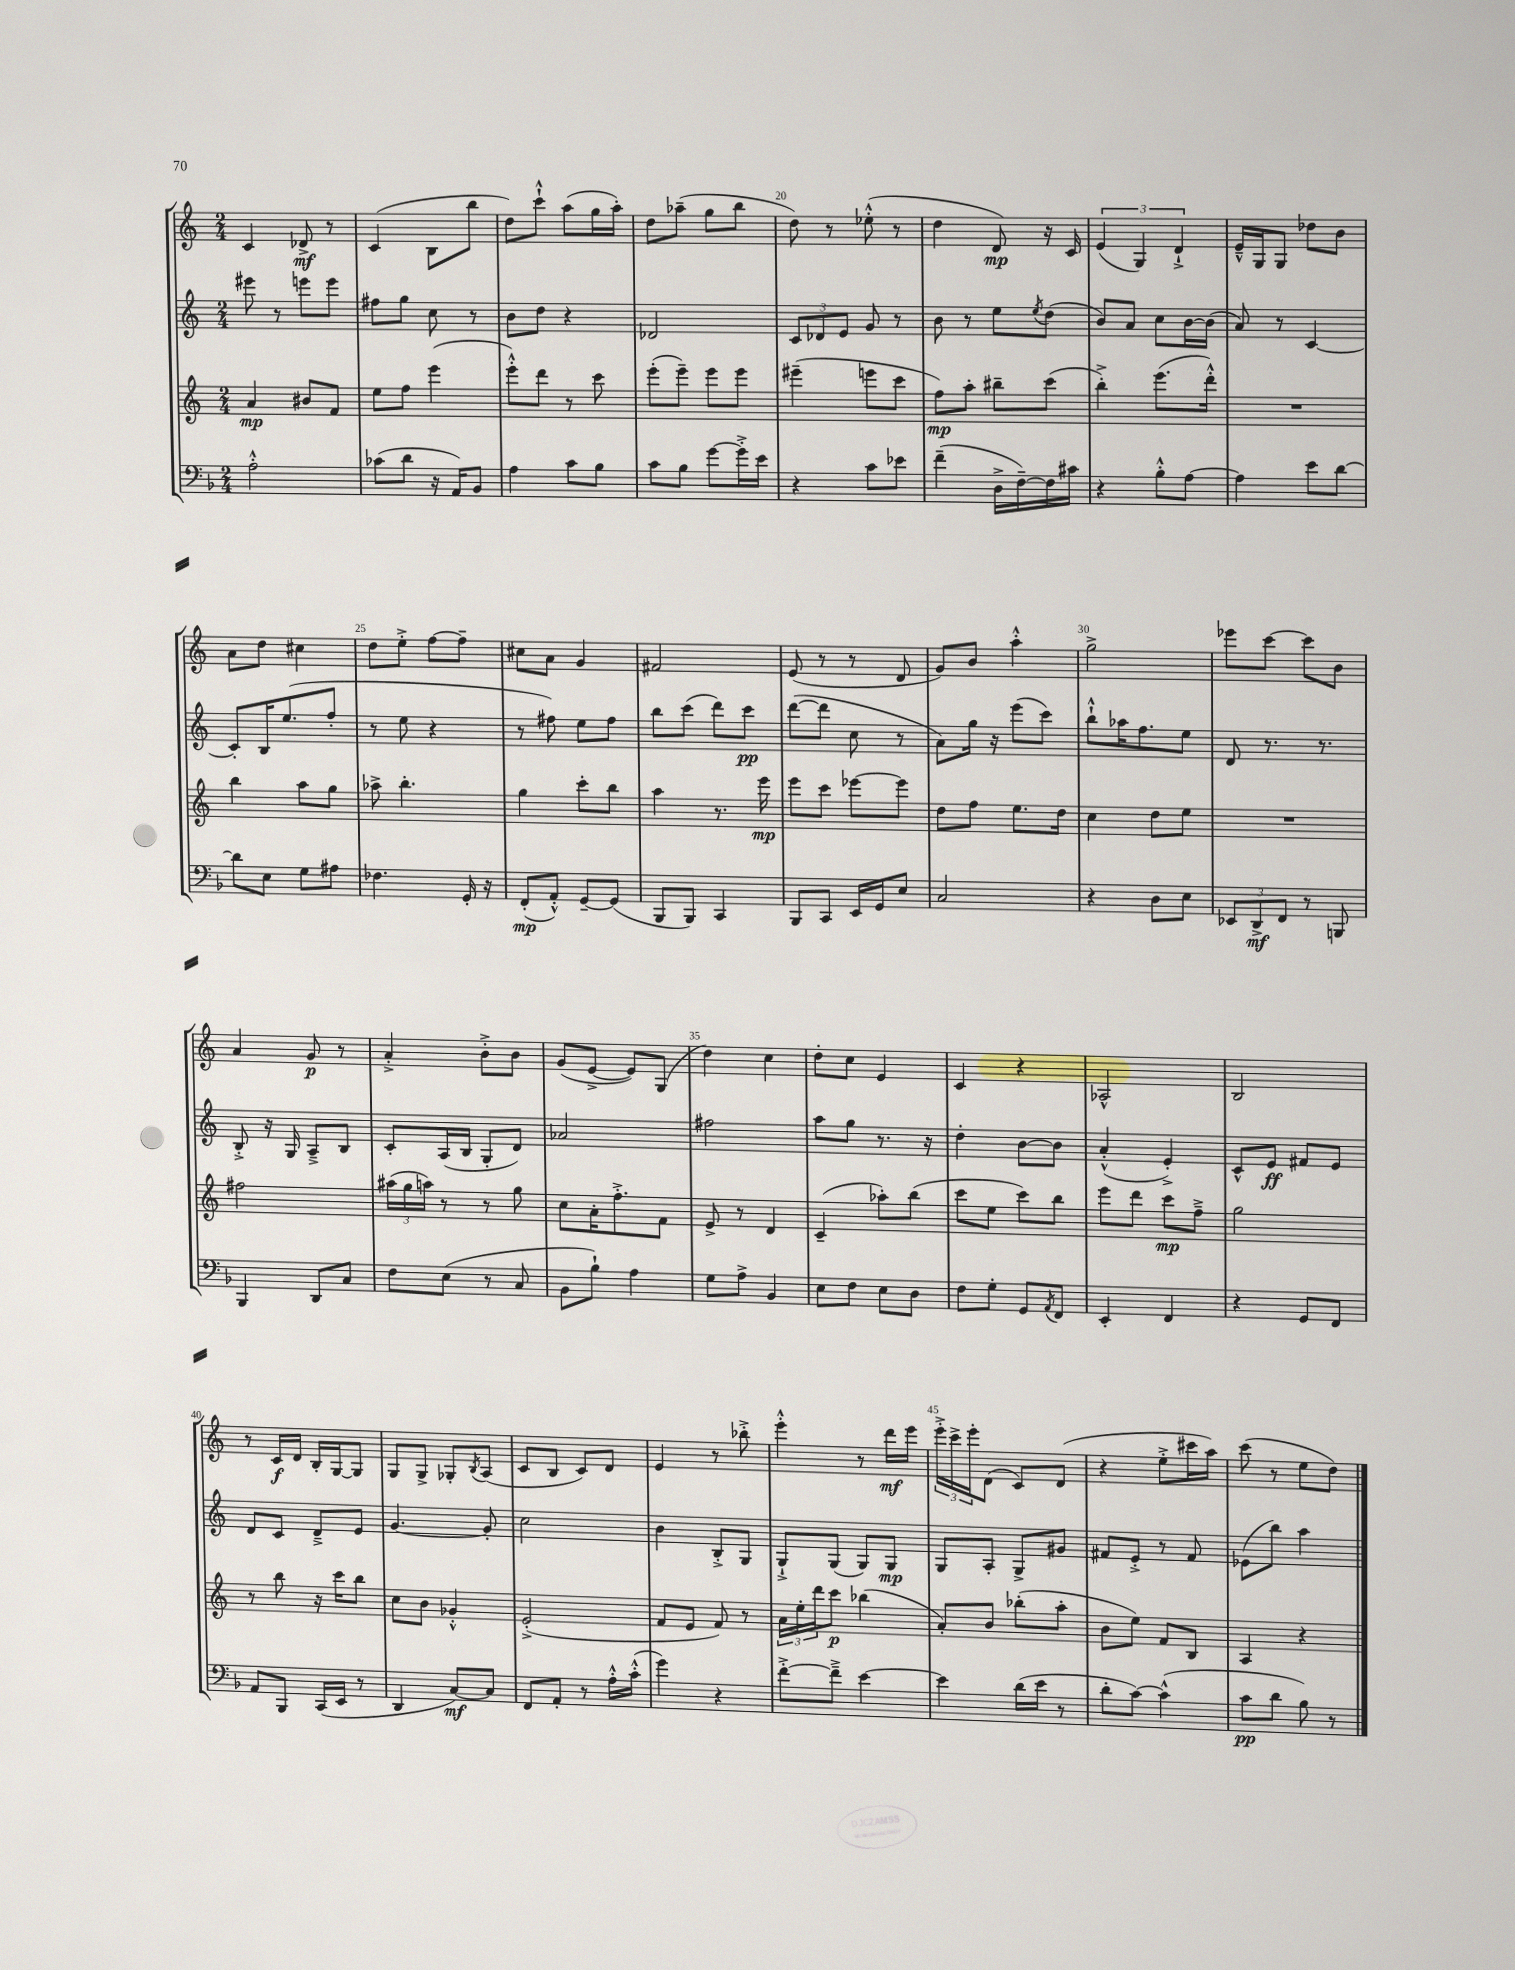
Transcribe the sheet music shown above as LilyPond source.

<<
\new StaffGroup <<
\new Staff = "s0" {
    \clef treble \key c \major \numericTimeSignature \time 2/4
    c'4 des'8->\mf r8 |
    c'4( b8 b''8 |
    d''8) c'''8-!-^ a''8( g''16 a''16-.) |
    d''8 aes''8--( g''8 b''8 |
    d''8) r8 ees''8-.-^( r8 |
    d''4 d'8\mp) r16 c'16 |
    \tuplet 3/2 { e'4( g4) d'4-!-> } |
    e'16---^ g16 g8 des''8 b'8 |
    a'8 d''8 cis''4 |
    d''8 e''8-.-> f''8~ f''8-- |
    cis''8 a'8 g'4 |
    fis'2 |
    e'8( r8 r8 d'8 |
    g'8) b'8 a''4-.-^ |
    g''2-> |
    ees'''8 c'''8~ c'''8 b'8 |
    a'4 g'8\p r8 |
    a'4-.-> b'8-.-> b'8 |
    g'8( e'8~-> e'8) g8( |
    d''4) c''4 |
    d''8-. c''8 e'4 |
    c'4 r4 |
    aes2-^ |
    b2 |
    r8 c'16\f d'16 b16-. g16~ g8 |
    g8 g8-> ges8-. \acciaccatura { b8 } a8( |
    c'8 b8 c'8) d'8 |
    e'4 r8 bes''8-.-> |
    e'''4-.-^ r8 d'''16\mf e'''16 |
    \tuplet 3/2 { e'''16-.-> c'''16-> e'''16-. } d'8( c'8) d'8( |
    r4 e''8-.-> cis'''16 a''16) |
    c'''8( r8 e''8 d''8) \bar "|." |
}
\new Staff = "s1" {
    \clef treble \key c \major \numericTimeSignature \time 2/4
    eis'''8 r8 e'''8 e'''8 |
    fis''8 g''8 c''8 r8 |
    b'8 d''8 r4 |
    des'2 |
    \tuplet 3/2 { c'8 des'8 e'8 } g'8 r8 |
    b'8 r8 e''8 \acciaccatura { e''8 } d''8( |
    b'8) a'8 c''8 b'16~ b'16( |
    a'8) r8 c'4~ |
    c'8-. b16 e''8.( f''8-. |
    r8 e''8 r4 |
    r8 fis''8) e''8 fis''8 |
    b''8 c'''8( d'''8) c'''8\pp |
    d'''8~( d'''8 c''8 r8 |
    a'8) g''16 r16 e'''8( c'''8) |
    b''8-!-^ aes''16 f''8. e''8 |
    d'8 r8. r8. |
    b8-.-> r16 g16 a8---> b8 |
    c'8-. a16( b16 g8-. d'8) |
    aes'2 |
    fis''2 |
    a''8 g''8 r8. r16 |
    d''4-. b'8~ b'8 |
    a'4-.-^( e'4-.->) |
    c'8-^ e'8\ff fis'8 e'8 |
    d'8 c'8 d'8---> e'8 |
    g'4.~ g'8-. |
    c''2 |
    b'4 b8-.-> g8 |
    g8-!-> g8( g8) g8\mp |
    g8 a8-. g8-> gis'8 |
    fis'8 e'8-.-> r8 fis'8 |
    ees'8( b''8) a''4 \bar "|." |
}
\new Staff = "s2" {
    \clef treble \key c \major \numericTimeSignature \time 2/4
    a'4\mp bis'8 f'8 |
    e''8 f''8 e'''4( |
    e'''8-.-^) d'''8 r8 c'''8 |
    e'''8-.( e'''8--) e'''8 e'''8 |
    eis'''4--( e'''8 c'''8 |
    f''8\mp) a''8-. bis''8-- c'''8( |
    b''4-.->) e'''8.( d'''16-.-^) |
    R2 |
    b''4 a''8 g''8 |
    aes''8-> b''4.-. |
    g''4 c'''8-. b''8 |
    a''4 r8. e'''16\mp |
    e'''8 c'''8 ees'''8~ ees'''8 |
    d''8 f''8 e''8. d''16 |
    c''4 d''8 e''8 |
    R2 |
    fis''2 |
    \tuplet 3/2 { ais''16( g''16 a''16) } r8 r8 g''8 |
    c''8 a'16-. f''8.-.-> f'8 |
    e'8-> r8 d'4 |
    c'4--( aes''8-.) b''8( |
    c'''8 e''8 c'''8) b''8 |
    e'''8 d'''8 c'''8\mp f''8---> |
    g''2 |
    r8 b''8 r16 c'''16 b''8 |
    c''8 b'8 ges'4-.-^ |
    e'2-.->( |
    f'8 e'8 f'8) r8 |
    \tuplet 3/2 { a'16 e''16-. d'''16 } c'''8\p bes''4( |
    a'8-.) b'8 bes''8-.( a''8-. |
    b'8 e''8) f'8 b8 |
    a4 r4 \bar "|." |
}
\new Staff = "s3" {
    \clef bass \key f \major \numericTimeSignature \time 2/4
    a2-.-^ |
    ces'8( d'8 r16 a,16) bes,8 |
    a4 c'8 bes8 |
    c'8 bes8 g'8~ g'16-.-> e'16 |
    r4 c'8 ees'8 |
    f'4--( d16-> f16~--) f16 cis'16 |
    r4 bes8-.-^ a8~ |
    a4 e'8 d'8~ |
    d'8 e8 g8 ais8 |
    fes4. g,16-. r16 |
    f,8-.\mp( a,8-.-^) g,8~-- g,8( |
    bes,,8 bes,,8) c,4 |
    bes,,8 c,8 e,16 g,16 e8 |
    c2 |
    r4 d8 e8 |
    \tuplet 3/2 { ees,8 d,8->\mf f,8 } r8 b,,8 |
    bes,,4 d,8 c8 |
    f8 e8( r8 c8 |
    bes,8 bes8-!) a4 |
    g8 a8-> bes,4 |
    e8 f8 e8 d8 |
    f8 g8-. g,8 \acciaccatura { a,8 } f,8 |
    e,4-. f,4 |
    r4 g,8 f,8 |
    a,8 bes,,8 c,16( e,16 r8 |
    d,4 c8~\mf) c8 |
    f,8 a,8-. r8 a16-.-^ c'16-.-^( |
    g'4) r4 |
    f'8~-.-> f'8---> e'4~ |
    e'4 d'16( e'16 r8 |
    d'8-. c'8~) c'4-^( |
    c'8\pp d'8 bes8) r8 \bar "|." |
}
>>
>>
\layout { \context { \Score currentBarNumber = #16 \override BarNumber.break-visibility = ##(#f #t #t) barNumberVisibility = #(every-nth-bar-number-visible 5) } }
